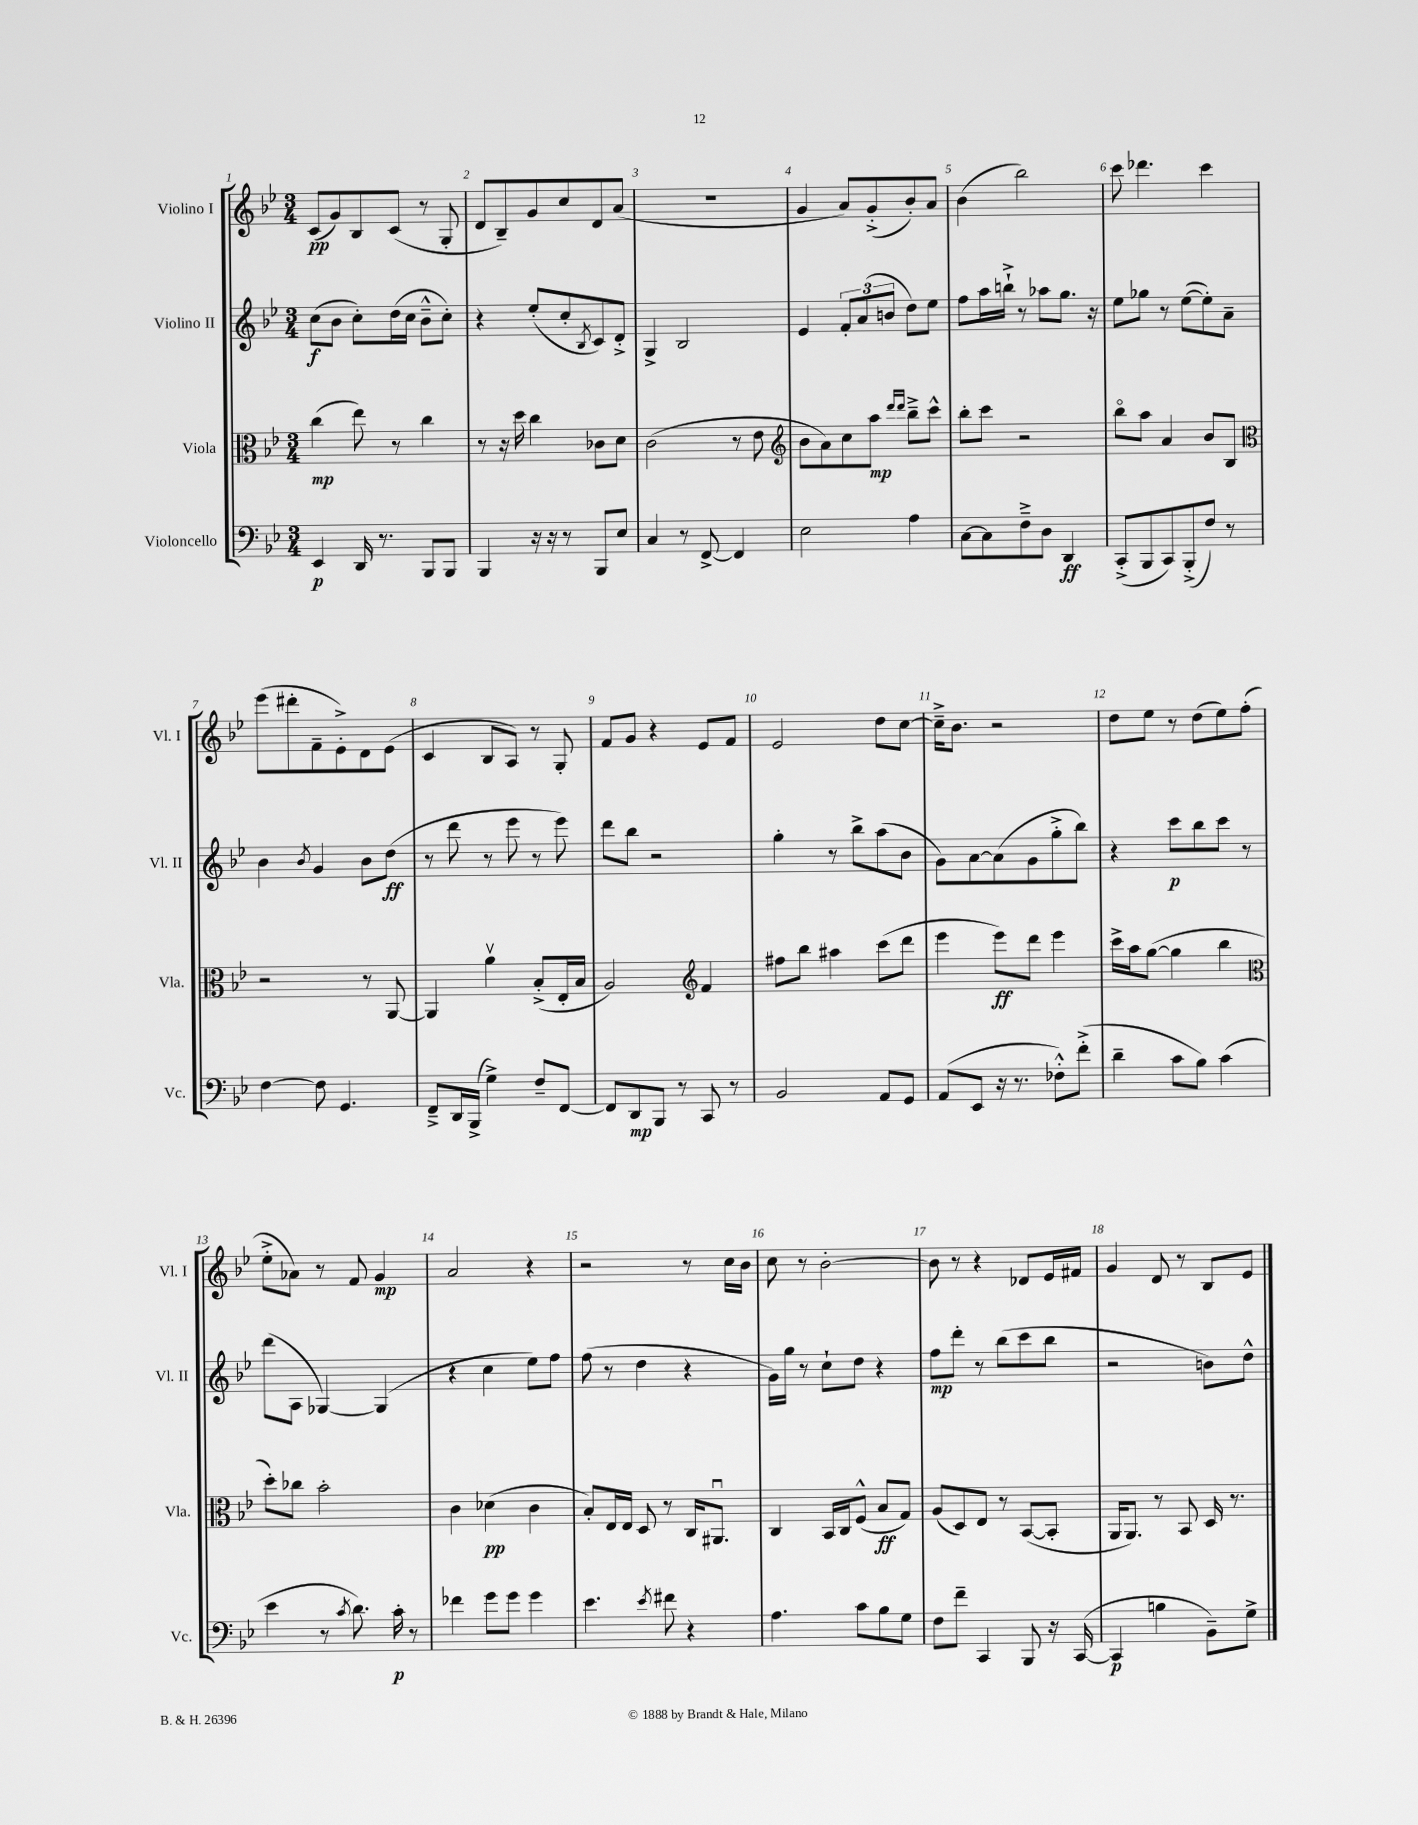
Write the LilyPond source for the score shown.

<<
\new StaffGroup <<
\new Staff = "s0" \with { instrumentName = "Violino I" shortInstrumentName = "Vl. I" } {
    \clef treble \key bes \major \numericTimeSignature \time 3/4
    c'8\pp( g'8) bes8 c'8( r8 g8-. |
    d'8 bes8--) g'8 c''8 d'8 a'8( |
    R2. |
    g'4 a'8) g'8-.->( bes'8-.) a'8 |
    bes'4( bes''2) |
    c'''8 des'''4. c'''4 |
    ees'''8( dis'''8-. f'8-- ees'8-.->) d'8 ees'8( |
    c'4 bes8 a8) r8 g8-. |
    f'8 g'8 r4 ees'8 f'8 |
    ees'2 d''8 c''8~ |
    c''16---> bes'8. r2 |
    d''8 ees''8 r8 d''8( ees''8) f''8-.( |
    ees''8-.-> aes'8) r8 f'8 g'4\mp |
    a'2 r4 |
    r2 r8 c''16 bes'16 |
    c''8 r8 bes'2~-. |
    bes'8 r8 r4 des'8 ees'16 fis'16 |
    g'4 d'8 r8 bes8 ees'8 \bar "|." |
}
\new Staff = "s1" \with { instrumentName = "Violino II" shortInstrumentName = "Vl. II" } {
    \clef treble \key bes \major \numericTimeSignature \time 3/4
    c''8\f( bes'8 c''8-.) d''16( c''16 bes'8---^ c''8-.) |
    r4 ees''8-.( c''8-. \acciaccatura { bes8 } c'8) d'8-.-> |
    g4-> bes2 |
    ees'4 \tuplet 3/2 { f'8-. a'8( b'8 } d''8) ees''8 |
    f''8 a''16 b''16-!-> r8 aes''8 g''8. r16 |
    ees''8 ges''8 r8 ees''8~( ees''8-.) a'8-- |
    bes'4 \acciaccatura { bes'8 } g'4 bes'8 d''8\ff( |
    r8 d'''8 r8 ees'''8 r8 ees'''8) |
    d'''8 bes''8 r2 |
    g''4-. r8 bes''8-> a''8( bes'8 |
    g'8) a'8~ a'8( g'8 g''8-.-> bes''8) |
    r4 c'''8\p bes''8 c'''8 r8 |
    d'''8( a8 ges4~) ges4( |
    r4 c''4 ees''8) f''8 |
    f''8( r8 d''4 r4 |
    g'16) g''16 r8 c''8-! d''8 r4 |
    f''8\mp d'''8-. r8 bes''8( c'''8 bes''8 |
    r2 b'8) d''8-^ \bar "|." |
}
\new Staff = "s2" \with { instrumentName = "Viola" shortInstrumentName = "Vla." } {
    \clef alto \key bes \major \numericTimeSignature \time 3/4
    c''4\mp( ees''8) r8 c''4 |
    r8 r16 d''16 c''4 ces'8 d'8 |
    c'2( r8 ees'8 |
    \clef treble bes'8 a'8) c''8 a''8\mp \grace { d'''16 d'''16 } bes''8---> c'''8-^ |
    bes''8-. c'''8 r2 |
    bes''8\flageolet a''8 a'4 bes'8 bes8 |
    \clef alto r2 r8 a,8~ |
    a,4 a'4\upbow bes8-.->( ees16-. bes16 |
    a2) \clef treble f'4 |
    fis''8 bes''8 ais''4 c'''8( d'''8 |
    ees'''4 ees'''8\ff) d'''8 ees'''4 |
    c'''16-> a''16 g''8~( g''4 bes''4 |
    \clef alto d''8-.) ces''8 bes'2-. |
    c'4 des'4\pp( c'4 |
    bes8-.) ees16 ees16 d8 r8 c16 ais,8.\downbow |
    c4 bes,16 c16 f8-^( bes8\ff g8) |
    a8( d8) ees8 r8 bes,8~( bes,8-. |
    a,16 a,8.) r8 bes,8 d16 r8. \bar "|." |
}
\new Staff = "s3" \with { instrumentName = "Violoncello" shortInstrumentName = "Vc." } {
    \clef bass \key bes \major \numericTimeSignature \time 3/4
    ees,4\p d,16 r8. bes,,8 bes,,8 |
    bes,,4 r16 r16 r8 bes,,8 ees8 |
    c4 r8 f,8~-> f,4 |
    ees2 a4 |
    c8~ c8 f8---> d8 d,4\ff |
    c,8-.->( bes,,8 c,8) bes,,8-.->( f8) r8 |
    f4~ f8 g,4. |
    f,8---> d,16 bes,,16->( g4->) f8-- f,8~ |
    f,8 d,8\mp bes,,8 r8 c,8 r8 |
    bes,2 a,8 g,8 |
    a,8( ees,8 r16 r8. fes8-.-^) f'8-.->( |
    d'4-- c'8 bes8) c'4( |
    ees'4 r8 \acciaccatura { c'8 } d'8.) c'16-.\p r8 |
    fes'4 g'8 g'8 g'4 |
    ees'4. \acciaccatura { ees'8 } fis'8 r4 |
    a4. c'8 bes8 g8 |
    f8 f'8-- c,4 bes,,8 r16 c,16~( |
    c,4\p b4 bes,8--) g8-> \bar "|." |
}
>>
>>
\layout { \context { \Score \override BarNumber.break-visibility = ##(#f #t #t) barNumberVisibility = #all-bar-numbers-visible } }
